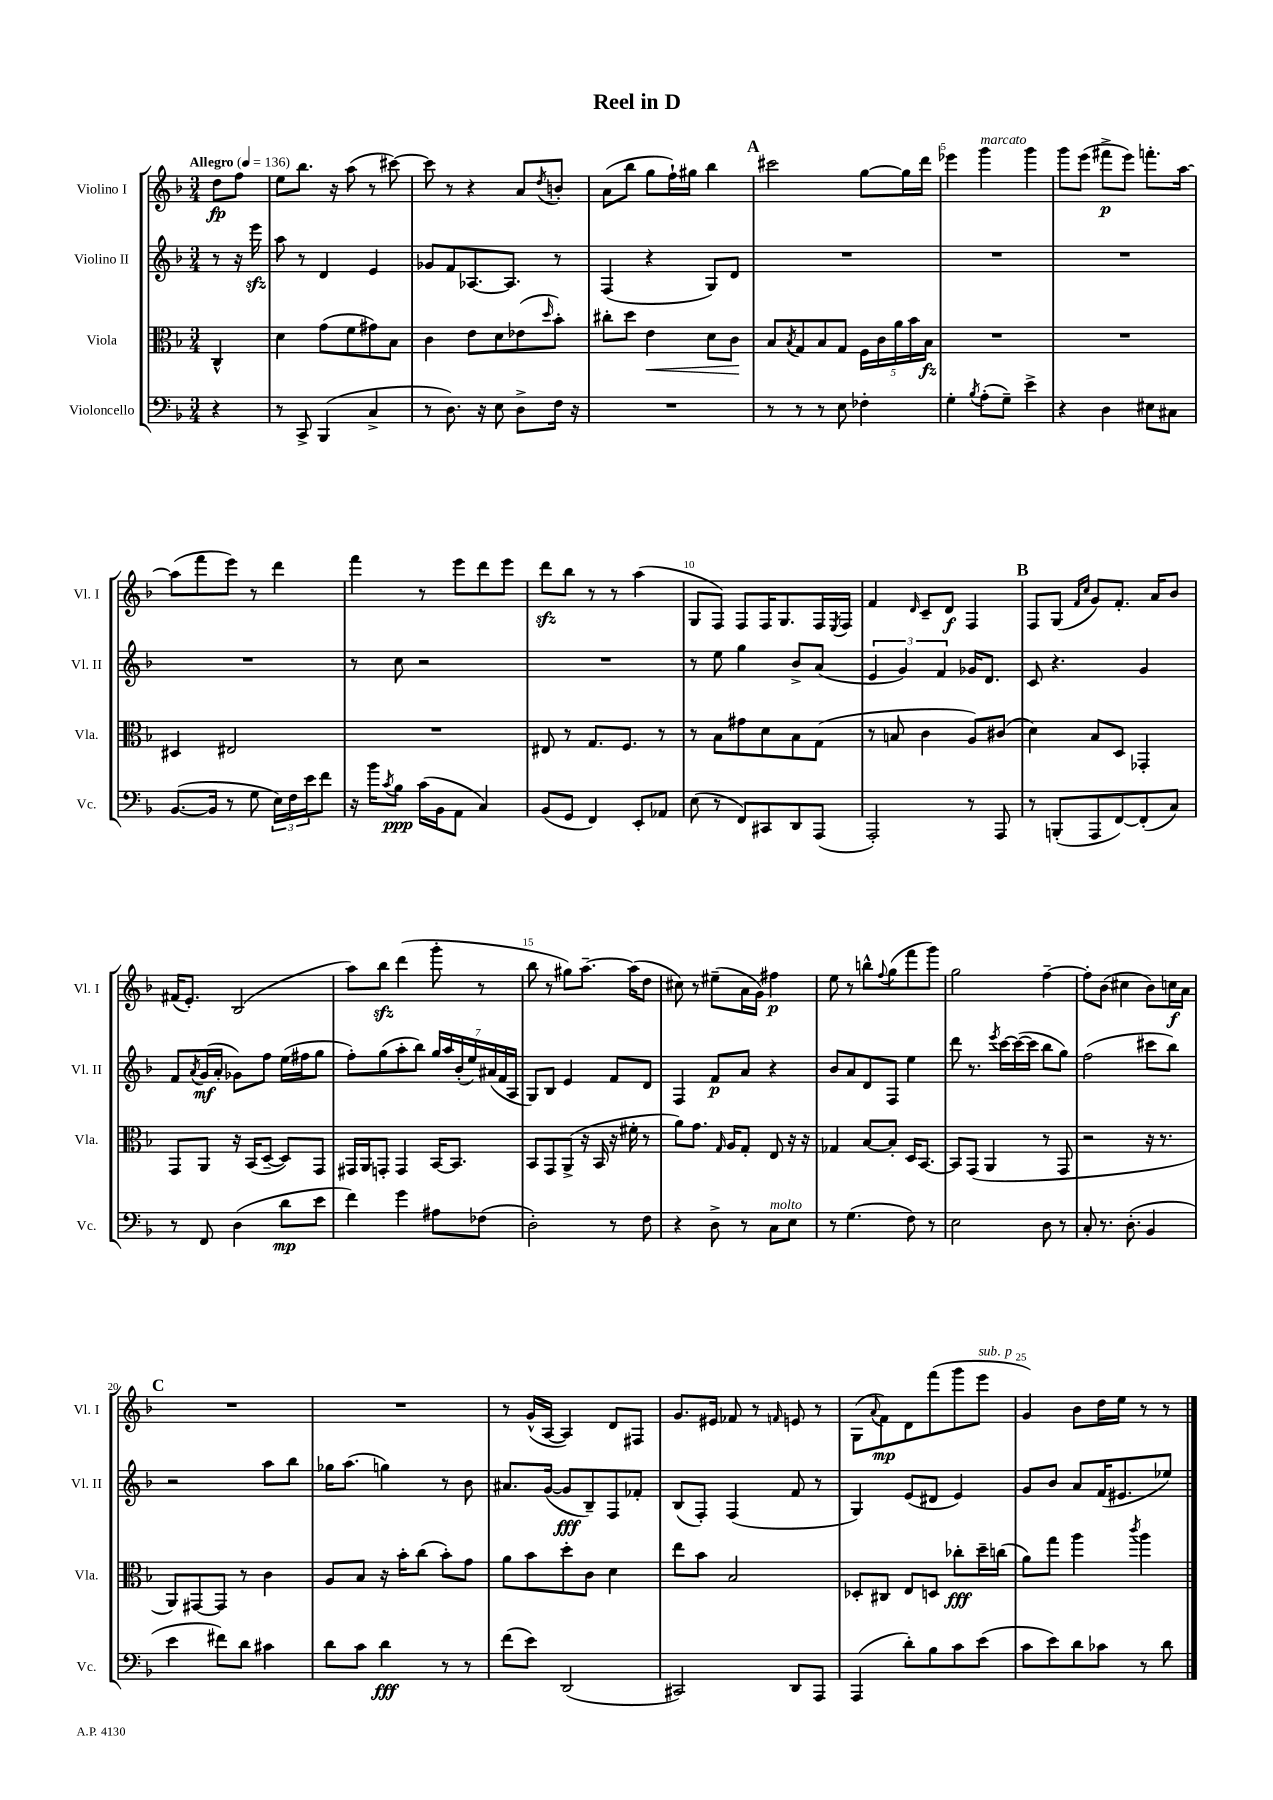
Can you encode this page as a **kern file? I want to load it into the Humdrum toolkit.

**kern	**dynam	**kern	**dynam	**kern	**dynam	**kern	**dynam
*part4	*part4	*part3	*part3	*part2	*part2	*part1	*part1
*staff4	*staff4	*staff3	*staff3	*staff2	*staff2	*staff1	*staff1
*I"Violoncello	*	*I"Viola	*	*I"Violino II	*	*I"Violino I	*
*I'Vc.	*	*I'Vla.	*	*I'Vl. II	*	*I'Vl. I	*
*clefF4	*	*clefC3	*	*clefG2	*	*clefG2	*
*k[b-]	*	*k[b-]	*	*k[b-]	*	*k[b-]	*
*M3/4	*	*M3/4	*	*M3/4	*	*M3/4	*
*MM136	*	*MM136	*	*MM136	*	*MM136	*
=	=	=	=	=	=	=	=
!	!	!	!	!	!	!LO:TX:a:B:t=Allegro	!
4r	.	4C^^/	.	8r	.	8dd\L	fp
.	.	.	.	16r	.	8ff\J	.
.	.	.	.	16eeezz\	.	.	.
=1	=1	=1	=1	=1	=1	=1	=1
8r	.	4d\	.	8aa\	.	8ee\L	.
8CC^/	.	.	.	8r	.	8.bb-\J	.
(4BBB-/	.	(8g\L	.	4d/	.	.	.
.	.	.	.	.	.	16r	.
.	.	8f\	.	.	.	(8aa\	.
4C^/	.	8g#X\)	.	4e/	.	8r	.
.	.	8B-\J	.	.	.	[8ccc#X\)	.
=2	=2	=2	=2	=2	=2	=2	=2
8r	.	4c\	.	8g-X/L	.	8ccc#\]	.
8.D\)	.	.	.	8f/	.	8r	.
.	.	8e\L	.	[8.A-X/	.	4r	.
16r	.	.	.	.	.	.	.
8E\	.	8d\	.	.	.	.	.
.	.	.	.	8.A-/J]	.	.	.
8D^\L	.	(8e-X\	.	.	.	8a/L	.
.	.	16qqdd/	.	.	.	8qdd/	.
16F\Jk	.	8b-'\J)	.	8r	.	8bn'/J	.
16r	.	.	.	.	.	.	.
=3	=3	=3	=3	=3	=3	=3	=3
2.r	.	8cc#X'\L	.	(4F/	.	(8a\L	.
.	.	8dd\J	.	.	.	8bb-\J	.
!	!	!	!LO:HP:b	!	!	!	!
.	.	4e\	<	4r	.	8gg\L	.
.	.	.	.	.	.	16ff`\L)	.
.	.	.	.	.	.	16gg#X\JJ	.
.	.	8d\L	.	8G/L)	.	4bb-\	.
.	.	8c\J	.	8d/J	.	.	.
.	.	.	[	.	.	.	.
!!LO:REH:place=s1:t=A
=4	=4	=4	=4	=4	=4	=4	=4
8r	.	8B-/L	.	2.r	.	2ccc#X\	.
.	.	8qB-/	.	.	.	.	.
8r	.	8G/	.	.	.	.	.
8r	.	8B-/	.	.	.	.	.
8E\	.	8G/J	.	.	.	.	.
4F-X'\	.	20F\LL	.	.	.	[8gg\L	.
.	.	20c\	.	.	.	.	.
.	.	20a\	.	.	.	.	.
.	.	.	.	.	.	16gg\L]	.
.	.	20b-\	.	.	.	.	.
.	.	.	.	.	.	16ddd\JJ	.
.	.	20B-\JJ	fz	.	.	.	.
=5	=5	=5	=5	=5	=5	=5	=5
4G'\	.	2.r	.	2.r	.	4eee-X\	.
8qB-/	.	.	.	.	.	.	.
!	!	!	!	!	!	!LO:TX:a:i:t=marcato	!
(8A'\L	.	.	.	.	.	4ggg\	.
8G~\J)	.	.	.	.	.	.	.
4e^\	.	.	.	.	.	4ggg\	.
=6	=6	=6	=6	=6	=6	=6	=6
4r	.	2.r	.	2.r	.	8ggg\L	.
.	.	.	.	.	.	(8eee\J	.
4D\	.	.	.	.	.	8fff#X^\L	p
.	.	.	.	.	.	8eee\J)	.
8E#X\L	.	.	.	.	.	8.fffn'\L	.
8C#X\J	.	.	.	.	.	.	.
.	.	.	.	.	.	[16aa\Jk	.
!!LO:LB:g=z
=7	=7	=7	=7	=7	=7	=7	=7
([8.BB-/L	.	4D#X/	.	2.r	.	(8aa\L]	.
.	.	.	.	.	.	8fff\	.
16BB-/Jk]	.	.	.	.	.	.	.
8r	.	2E#X/	.	.	.	8eee\J)	.
8G\	.	.	.	.	.	8r	.
24E\LL)	.	.	.	.	.	4ddd\	.
24F\	.	.	.	.	.	.	.
24e\J	.	.	.	.	.	.	.
8f\J	.	.	.	.	.	.	.
=8	=8	=8	=8	=8	=8	=8	=8
16r	.	2.r	.	8r	.	4fff\	.
16b-\KL	.	.	.	.	.	.	.
8qc/	.	.	.	.	.	.	.
8B-\J	ppp	.	.	8cc\	.	.	.
(16c\LL	.	.	.	2r	.	8r	.
16BB-\J	.	.	.	.	.	.	.
8AA\J	.	.	.	.	.	8eee\L	.
4C/)	.	.	.	.	.	8ddd\	.
.	.	.	.	.	.	8eee\J	.
=9	=9	=9	=9	=9	=9	=9	=9
(8BB-/L	.	8E#X/	.	2.r	.	8dddzz\L	.
8GG/J	.	8r	.	.	.	8bb-\J	.
4FF/)	.	8.G/L	.	.	.	8r	.
.	.	.	.	.	.	8r	.
.	.	8.F/J	.	.	.	.	.
8EE'/L	.	.	.	.	.	(4aa\	.
8AA-X/J	.	8r	.	.	.	.	.
=10	=10	=10	=10	=10	=10	=10	=10
(8E\	.	8r	.	8r	.	8G/L	.
8r	.	8B-\L	.	8ee\	.	8F/J)	.
8FF/L)	.	8g#X\	.	4gg\	.	8F/L	.
8CC#X/	.	8d\	.	.	.	16F/K	.
.	.	.	.	.	.	8.G/	.
8DD/	.	8B-\	.	8b-^/L	.	.	.
(8AAA/J	.	(8G\J	.	(8a/J	.	16F/L	.
.	.	.	.	.	.	8qE/	.
.	.	.	.	.	.	16F/JJ	.
=11	=11	=11	=11	=11	=11	=11	=11
2AAA'/)	.	8r	.	6e/	.	4f/	.
.	.	8Bn/	.	.	.	.	.
.	.	.	.	6g/)	.	.	.
.	.	.	.	.	.	16qqd/	.
.	.	4c\	.	.	.	8c~/L	.
.	.	.	.	6f/	.	.	.
.	.	.	.	.	.	8d/J	f
8r	.	8A/L)	.	16g-X/KL	.	4F/	.
.	.	.	.	8.d/J	.	.	.
8AAA/	.	(8c#X/J	.	.	.	.	.
!!LO:REH:place=s1:t=B
=12	=12	=12	=12	=12	=12	=12	=12
8r	.	4d\)	.	8c/	.	8F/L	.
(8BBBn'/L	.	.	.	4.r	.	(8G/J	.
.	.	.	.	.	.	16qqf/LL	.
.	.	.	.	.	.	16qqcc/JJ	.
8AAA/	.	8B-/L	.	.	.	8g/L)	.
[8FF/)	.	8D/J	.	.	.	8.f'/J	.
(8FF'/]	.	4GG-X'/	.	4g/	.	.	.
.	.	.	.	.	.	16a/KL	.
8C/J)	.	.	.	.	.	8b-/J	.
!!LO:LB:g=z
=13	=13	=13	=13	=13	=13	=13	=13
8r	.	8GG/L	.	8f/L	.	(16f#X/KL	.
.	.	.	.	.	.	8.e'/J)	.
.	.	.	.	8qa/	.	.	.
8FF/	.	8AA/J	.	(16g/L	mf	.	.
.	.	.	.	16a'/JJ	.	.	.
(4D\	.	16r	.	8g-X\L)	.	(2B-/	.
.	.	(16BB-/KL	.	.	.	.	.
.	.	[8D~/J	.	8ff\J	.	.	.
8d\L	mp	8D/L])	.	(16ee\LL	.	.	.
.	.	.	.	16ff#X\J	.	.	.
8e\J	.	8GG/J	.	8gg\J	.	.	.
=14	=14	=14	=14	=14	=14	=14	=14
4f\)	.	16GG#X/LL	.	8ff'\L)	.	8aa\L)	.
.	.	16AA/J	.	.	.	.	.
.	.	8GGn'/J	.	(8gg\	.	8bb-zz\J	.
4g\	.	4GG/	.	8aa'\	.	(4ddd\	.
.	.	.	.	8bb-\J)	.	.	.
8A#X\L	.	[16BB-/KL	.	28gg/LL	.	8ggg'\	.
.	.	.	.	28aa/	.	.	.
.	.	8.BB-/J]	.	.	.	.	.
.	.	.	.	(28b-'/	.	.	.
.	.	.	.	28ee/)	.	.	.
(8F-X\J	.	.	.	.	.	8r	.
.	.	.	.	(28a#X/	.	.	.
.	.	.	.	28f/	.	.	.
.	.	.	.	28A/JJ	.	.	.
=15	=15	=15	=15	=15	=15	=15	=15
2D'\)	.	8BB-/L	.	8G/L)	.	8bb-\	.
.	.	8GG/	.	8B-/J	.	8r	.
.	.	(8AA^/J	.	4e/	.	8gg#X\L)	.
.	.	16r	.	.	.	[8.aa~\J	.
.	.	16BB-/	.	.	.	.	.
8r	.	16r	.	8f/L	.	.	.
.	.	16f#X'\	.	.	.	(16aa\KL]	.
8F\	.	8r	.	8d/J	.	8dd\J	.
=16	=16	=16	=16	=16	=16	=16	=16
4r	.	8a\L)	.	4F/	.	8cc#X\)	.
.	.	8.g\J	.	.	.	8r	.
8D^\	.	.	.	8f/L	p	(8ee#X~\L	.
.	.	16qqG/	.	.	.	.	.
.	.	16A/KL	.	.	.	.	.
8r	.	8G'/J	.	8a/J	.	16a\L	.
.	.	.	.	.	.	16g\JJ)	.
!LO:TX:a:i:t=molto	!	!	!	!	!	!	!
8C\L	.	8E/	.	4r	.	4ff#X\	p
8E\J	.	16r	.	.	.	.	.
.	.	16r	.	.	.	.	.
=17	=17	=17	=17	=17	=17	=17	=17
8r	.	4G-X/	.	8b-/L	.	8ee\	.
(4.G\	.	.	.	8a/	.	8r	.
.	.	[8B-/L	.	8d/	.	8bbn^^\L	.
.	.	.	.	.	.	8qqff/	.
.	.	8B-'/J]	.	8F/J	.	(8gg\	.
8F\)	.	16D/KL	.	4ee\	.	8fff\	.
.	.	[8.BB-/J	.	.	.	.	.
8r	.	.	.	.	.	8ggg\J)	.
=18	=18	=18	=18	=18	=18	=18	=18
2E\	.	8BB-/L]	.	8ddd\	.	2gg\	.
.	.	(8GG/J	.	8.r	.	.	.
.	.	4AA/	.	.	.	.	.
.	.	.	.	8qeee/	.	.	.
.	.	.	.	[16ccc\LL	.	.	.
.	.	.	.	(16ccc\_	.	.	.
.	.	.	.	16ccc\JJ]	.	.	.
8D\	.	8r	.	8bb-\L	.	[4ff~\	.
8r	.	8GG/	.	8gg\J)	.	.	.
=19	=19	=19	=19	=19	=19	=19	=19
8C'/	.	2r	.	(2ff\	.	8ff'\L]	.
8.r	.	.	.	.	.	(8b-\J	.
.	.	.	.	.	.	4cc#X\	.
(8.D'\	.	.	.	.	.	.	.
4BB-/	.	16r	.	8ccc#X\L	.	8b-\L)	.
.	.	8.r	.	.	.	.	.
.	.	.	.	8bb-\J)	.	16ccn\L	f
.	.	.	.	.	.	16a\JJ	.
!!LO:LB:g=z
!!LO:REH:place=s1:t=C
=20	=20	=20	=20	=20	=20	=20	=20
4e\	.	8AA/L)	.	2r	.	2.r	.
.	.	[8GG#X/	.	.	.	.	.
8f#X\L)	.	8GG#/J]	.	.	.	.	.
8d\J	.	8r	.	.	.	.	.
4c#X\	.	4c\	.	8aa\L	.	.	.
.	.	.	.	8bb-\J	.	.	.
=21	=21	=21	=21	=21	=21	=21	=21
8d\L	.	8A/L	.	16gg-X\KL	.	2.r	.
.	.	.	.	(8.aa\J	.	.	.
8c\J	.	8B-/J	.	.	.	.	.
4d\	fff	16r	.	4ggn\)	.	.	.
.	.	16b-'\KL	.	.	.	.	.
.	.	(8cc\J	.	.	.	.	.
8r	.	8b-'\L)	.	8r	.	.	.
8r	.	8g\J	.	8b-\	.	.	.
=22	=22	=22	=22	=22	=22	=22	=22
(8f\L	.	8a\L	.	8.a#X/L	.	8r	.
8e\J)	.	8b-\	.	.	.	(16g^^/LL	.
.	.	.	.	([16g/Jk	.	[16A/JJ	.
(2DD/	.	8dd'\	.	8g/L]	fff	4A/])	.
.	.	8c\J	.	8B-~/)	.	.	.
.	.	4d\	.	8F/	.	8d/L	.
.	.	.	.	8f-X'/J	.	8F#X/J	.
=23	=23	=23	=23	=23	=23	=23	=23
2CC#X/)	.	8ee\L	.	(8B-/L	.	8.g/L	.
.	.	8b-\J	.	8F'/J)	.	.	.
.	.	.	.	.	.	16e#X/Jk	.
.	.	2B-/	.	(4F/	.	8f-X/	.
.	.	.	.	.	.	8r	.
.	.	.	.	.	.	16qqfn/	.
8DD/L	.	.	.	8f/	.	8en/	.
8AAA/J	.	.	.	8r	.	8r	.
=24	=24	=24	=24	=24	=24	=24	=24
(4AAA/	.	8D-X'/L	.	4G/)	.	(8G\L	.
.	.	.	.	.	.	8qqa/	.
.	.	8C#X/J	.	.	.	8f\)	mp
8d'\L)	.	8E/L	.	(8e/L	.	8d\	.
8B-\	.	8Dn/J	.	8d#X/J	.	(8fff\	.
8c\	.	8cc-X'\L	fff	4e/)	.	8ggg\	.
!	!	!	!	!	!	!LO:TX:a:i:t=sub. p	!
(8e\J	.	16dd~\L	.	.	.	8eee\J	.
.	.	(16ccn\JJ	.	.	.	.	.
=25	=25	=25	=25	=25	=25	=25	=25
8c\L	.	8a\L)	.	8g/L	.	4g/)	.
8e\)	.	8gg\J	.	8b-/J	.	.	.
8d\	.	4aa\	.	8a/L	.	8b-\L	.
8c-X\J	.	.	.	(16f/K	.	16dd\L	.
.	.	.	.	8.e#X/	.	16ee\JJ	.
.	.	8qccc/	.	.	.	.	.
8r	.	4aa\	.	.	.	8r	.
8d\	.	.	.	8ee-X/J)	.	8r	.
==	==	==	==	==	==	==	==
*-	*-	*-	*-	*-	*-	*-	*-
